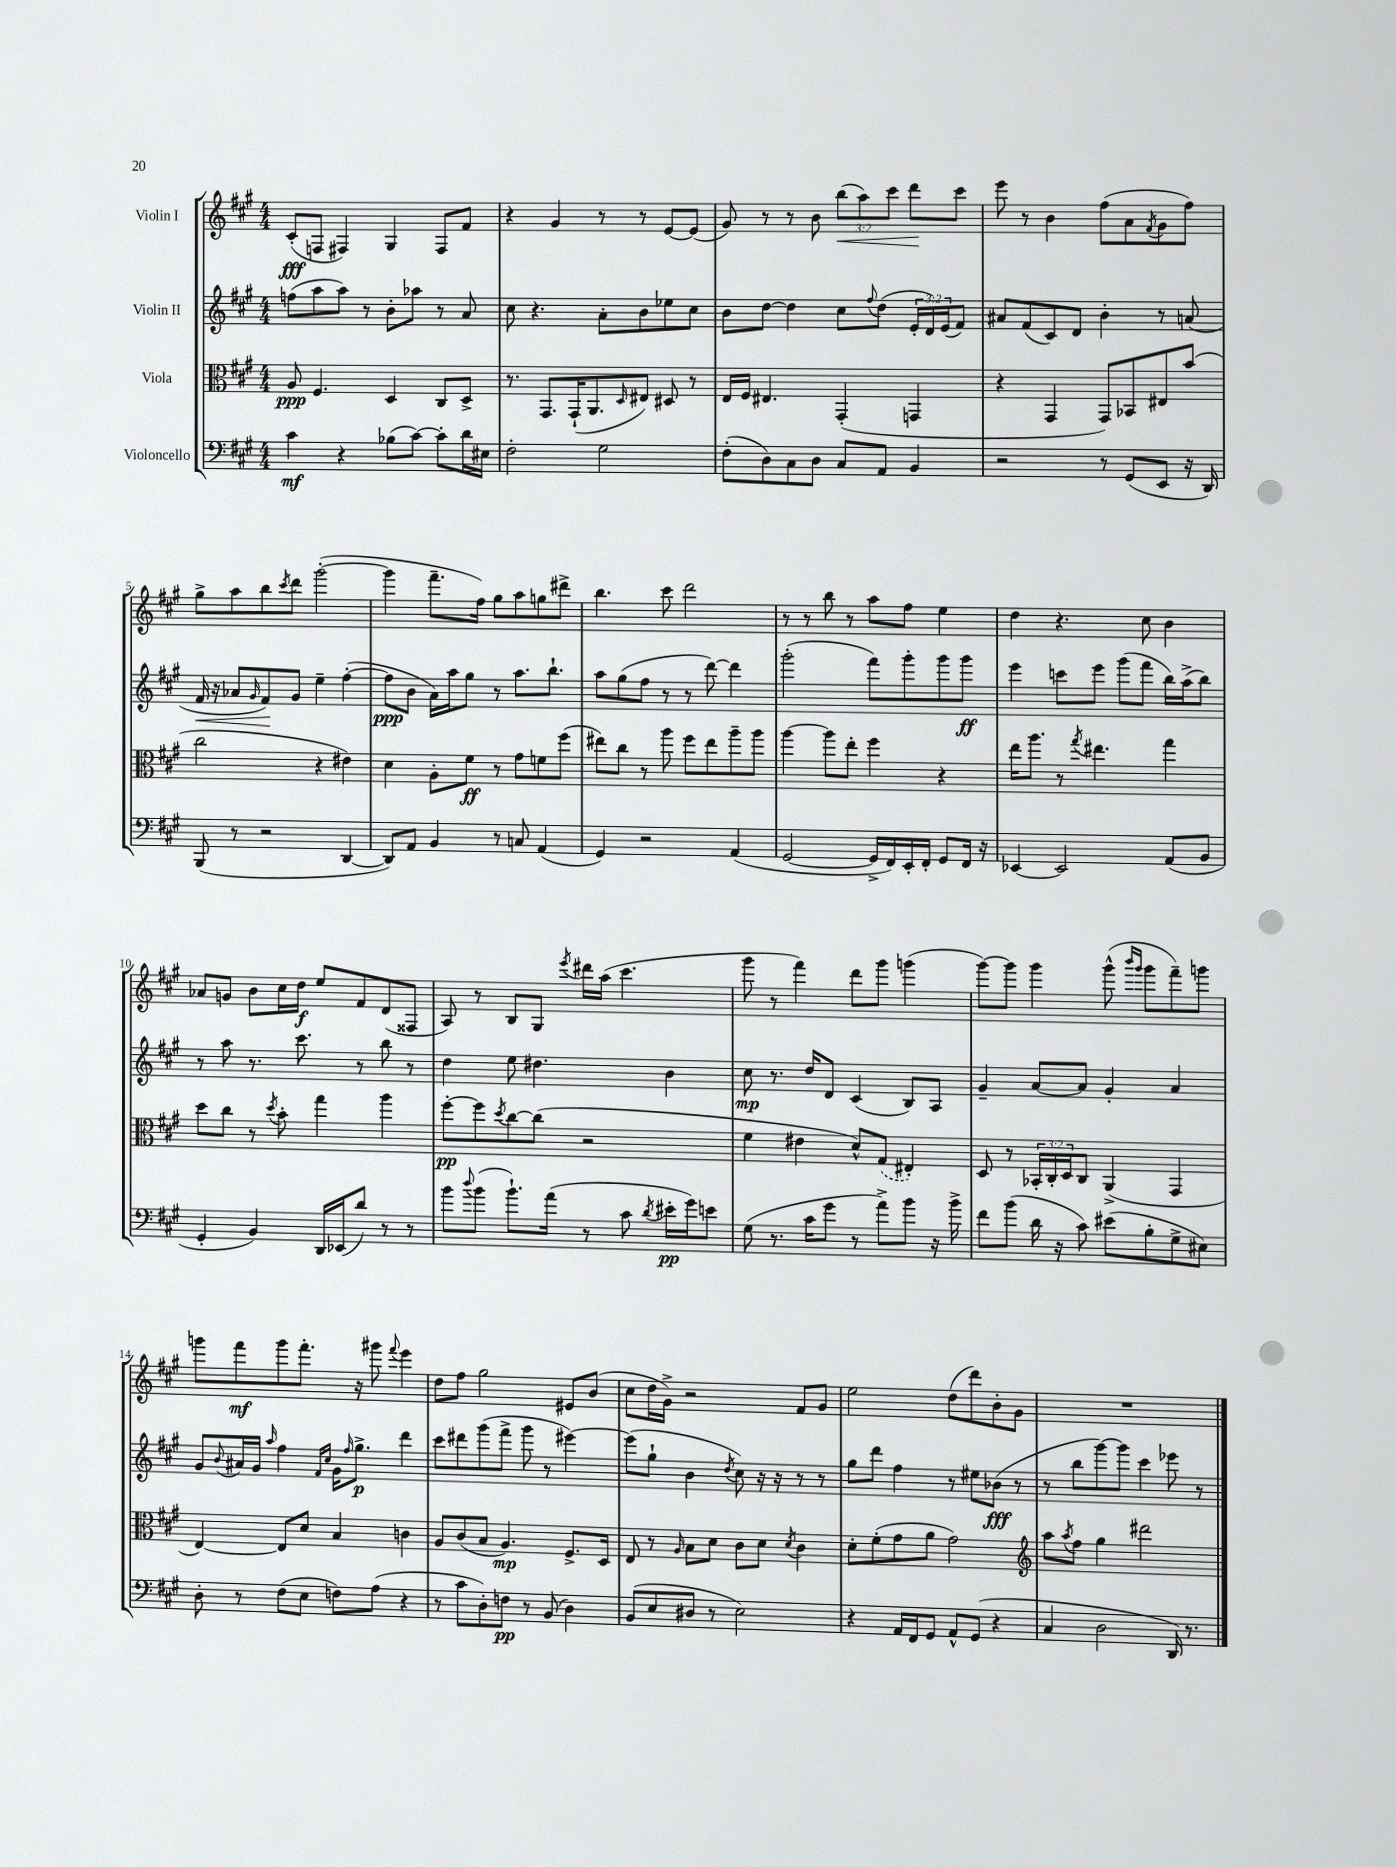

**kern	**kern	**kern	**kern
*staff4	*staff3	*staff2	*staff1
*clefF4	*clefC3	*clefG2	*clefG2
*k[f#c#g#]	*k[f#c#g#]	*k[f#c#g#]	*k[f#c#g#]
*M4/4	*M4/4	*M4/4	*M4/4
4c#	8A	(8ff	(8c#'
.	4.F#	8aa	8F
4r	.	8aa)	4F#)
.	.	8r	.
(8B-	4D	8b'	4G#
[8c#)	.	8aa-	.
8c#']	8C#	8r	8F#
16d	8D^	8a	8f#
16E#	.	.	.
=	=	=	=
2F#'	8.r	8cc#	4r
.	.	4.r	.
.	8.GG#	.	.
.	.	.	4g#
.	(16GG#`	.	.
.	8.AA	.	.
2G#	.	8a'	8r
.	16qqD	.	.
.	8E#)	8b	8r
.	8D#	8ee-	[8e
.	8r	8cc#	(8e]
=	=	=	=
(8F#'	16E	8b	8g#)
.	16F#	.	.
8D)	4.E#	[8dd	8r
8C#	.	4dd]	8r
8D	.	.	8b
8C#	(4GG#'	8cc#	(12bb
.	.	.	12aa)
.	.	8qqff#	.
8AA	.	(8dd	.
.	.	.	12ccc#
4BB	4GG	24e'	8ddd
.	.	24d)	.
.	.	(24e	.
.	.	8f#)	8ccc#
=	=	=	=
2r	4r	8a#	8eee
.	.	(8f#	8r
.	4GG#	8c#)	4b
.	.	8d	.
8r	8GG#)	4b'	(8ff#
(8GG#	8BB-	.	8a
.	.	.	8qf#
8EE	8E#	8r	8g#
16r	(8b	(8a	8ff#)
16DD)	.	.	.
=	=	=	=
(8BBB	2cc#	16f#	8gg#^
.	.	16r	.
8r	.	8a-	8aa
.	.	16qqg#	.
2r	.	8f#)	8bb
.	.	.	8qccc#
.	.	8g#	8ddd
.	4r	4ee~	([2ggg#'
[4DD	4e#)	([4ff#'	.
=	=	=	=
8DD])	4d	8ff#]	4ggg#]
8AA	.	8b	.
4BB	8A'	16a)	8.fff#~
.	.	16aa	.
.	8f#	8gg#	.
.	.	.	16ff#)
8r	8r	8r	8gg#
8C	8g#	8.aa	8aa
(4AA	8f	.	8gg
.	.	8.bb`	.
.	(8ff#	.	8ddd#^
=	=	=	=
4GG#)	8ee#)	8aa	4.bb
.	8cc#	(8gg#	.
2r	8r	8ff#	.
.	8aa	8r	8ccc#
.	8ff#	8r	2ddd
.	8ee#	[8ddd)	.
(4AA	8aa~	4ddd]	.
.	8aa	.	.
=	=	=	=
[2GG#	[4aa	(2ggg#'	8r
.	.	.	8r
.	8aa]	.	8bb
.	8ee'	.	8r
16GG#^]	4ff#	8fff#)	8aa
16FF#)	.	.	.
16EE'	.	8ggg#'	8ff#
16FF#'	.	.	.
8GG#	4r	8ggg#	4ee
16FF#	.	8ggg#	.
16r	.	.	.
=	=	=	=
[4EE-	16ee	4eee	4dd
.	8.aa	.	.
2EE-]	8r	8ccc	4.r
.	8qgg#	.	.
.	4.ee#	8eee	.
.	.	(8ggg#	.
.	.	8fff#	8cc#
(8AA	4gg#	16bb)	4b
.	.	(16aa^	.
8BB	.	8bb)	.
=	=	=	=
4GG#'	8dd	8r	8a-
.	8cc#	8aa	8g
4BB)	8r	8.r	8b
.	8qdd	.	.
.	8b'	.	16cc#
.	.	8.ccc#	16dd
16DD	4gg#	.	8ee
(16EE-	.	.	.
8d)	.	8r	8f#
8r	4aa	8bb	(8d
8r	.	8r	8F##
=	=	=	=
8b	[8ff#'	4dd	8A)
8qqdd	.	.	.
(8b	8ff#]	.	8r
.	8qdd	.	.
8.b`)	[8cc#	8ee	8B
.	(8cc#]	4.dd#	8G#
(16a	.	.	.
.	.	.	8qeee
8r	2r	.	16ddd#
.	.	.	(16aa
8c#	.	.	4.ccc#
8qd	.	.	.
16e#'	.	4b	.
16g#)	.	.	.
8e	.	.	.
=	=	=	=
(8G#	4f#	8cc#	8ggg#
8.r	.	8.r	8r
.	4e#	.	4fff#)
16c#	.	16dd	.
8g#	.	8d	.
8r	8d^^)	(4c#	8ddd
8a^)	(8G#	.	8ggg#
8b	4E#')	8B)	(4ggg
16r	.	8A	.
16b^	.	.	.
=	=	=	=
8f#	8D	4g#~	[8ggg#)
(8b	8r	.	8ggg#]
16d	24BB-'	[8a	4ggg#
.	24C#'	.	.
16r	.	.	.
.	24D	.	.
8c#)	8C#	8a]	.
(8e#	(4AA^	4g#'	(8ggg#^^
.	.	.	16qqbbb
.	.	.	16qqggg#
8B'	.	.	8ggg#
8G#^	4GG#	4a	8fff#~)
8E#)	.	.	8ggg
=	=	=	=
8D'	[4E)	8g#	8ggg
.	.	8qqb	.
8r	.	16a#	8fff#
.	.	16g#	.
.	.	16qqaa	.
(8F#	8E]	4ff#	8ggg
8E	8d	.	8.fff#'
.	.	16qqf#	.
.	.	16qqcc#	.
8F)	4B	16g#	.
.	.	16qqff#	.
.	.	8.gg#^	16r
(8A	.	.	8ggg#
.	.	.	8qqfff#
4r	4c	4ddd	4eee
=	=	=	=
8r	8A	8ccc#	8dd
8c#	(8c#	8ddd#	8ff#
8D')	8B	(8ggg#	2gg#
8F	4.A)	8fff#^	.
8r	.	8ggg#	.
(8BB	.	8r	.
4D)	8.F#^	[4eee#)	8e#
.	.	.	(8b
.	16D	.	.
=	=	=	=
(8BB	8E	(8eee#]	8cc#
8E	8r	8gg#`	16dd
.	.	.	16g#^)
.	16qqA	.	.
8D#	8B	4b	2r
8r	8d	.	.
.	.	8qdd	.
2E)	8c#	8cc#)	.
.	8d	16r	.
.	.	16r	.
.	8qd	.	.
.	4c#	8r	8f#
.	.	8r	8g#
=	=	=	=
4r	8d'	8gg#	2ee
.	(8f#'	8ddd	.
16AA	8g#	4ff#	.
16FF#	.	.	.
8GG#	8a	.	.
8AA^^	2g#)	8r	(8dd
(8GG#	.	8ee#	8ddd)
4r	.	(8b-	8b'
.	.	8r	8g#
=	=	=	=
*	*clefG2	*	*
4C#	8aa	8r	1r
.	8qaa	.	.
.	8ff#	8bb	.
2D	4gg#	[8ggg#)	.
.	.	8ggg#]	.
.	2ddd#	4ccc#	.
16DD)	.	8eee-	.
8.r	.	.	.
.	.	8r	.
==	==	==	==
*-	*-	*-	*-
